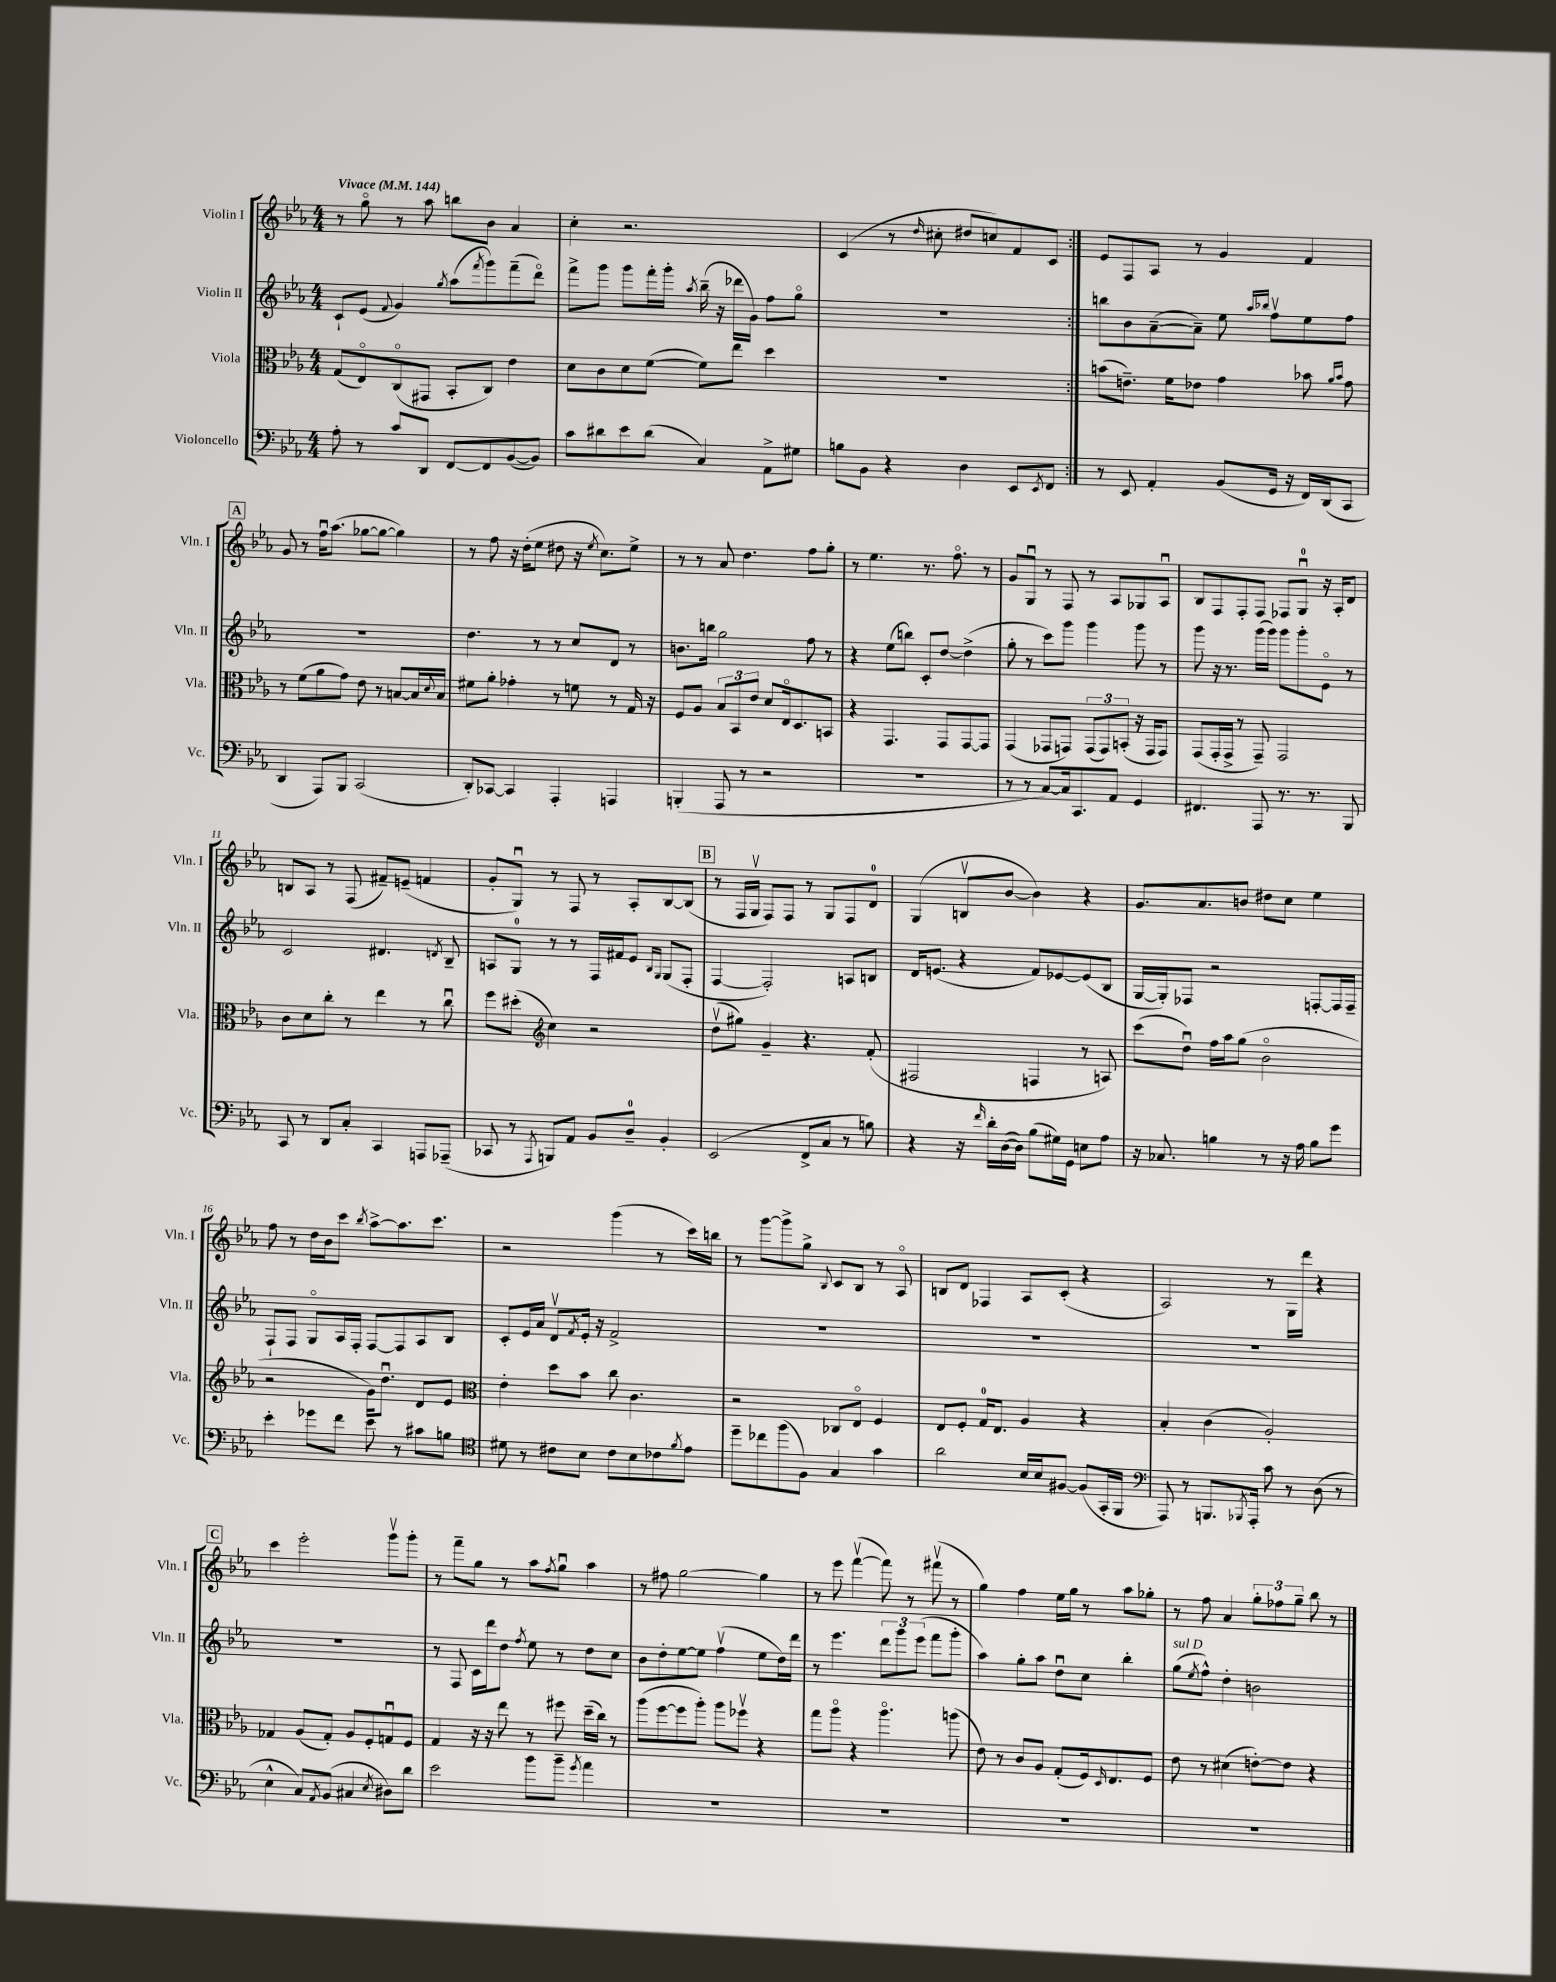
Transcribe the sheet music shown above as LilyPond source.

<<
\new StaffGroup <<
\new Staff = "s0" \with { instrumentName = "Violin I" shortInstrumentName = "Vln. I" } {
    \clef treble \key ees \major \numericTimeSignature \time 4/4 \tempo "Vivace" 4 = 144
    \repeat volta 2 { r8 g''8\flageolet r8 aes''8 b''8 bes'8 aes'4 |
    c''4-. r2. |
    c'4( r8 \grace { d''16 } cis''8-. dis''8 c''8) f'8 c'8 | }
    ees'8 f8 aes8 r8 g'4 f'4 |
    \mark \markup { \box "A" } g'8 r8 f''16\downbow aes''8.( ges''8~ ges''8~ ges''4) |
    r8 f''8 r16 d''16-.( ees''8 dis''8 r16 \acciaccatura { ees''8 } c''8.) ees''8-> |
    r8 r8 aes'8 d''4. f''8 g''8-. |
    r8 ees''4. r8. f''8.\flageolet r8 |
    g'8 g8\downbow r8 f8 r8 aes8 ges8 aes8\downbow |
    bes8 f8 f8-. f8 fes8 g8-0\downbow r16 aes16-. d'8 |
    b8 aes8 r8 f8( fis'8--) e'8--( f'4 |
    g'8-. g8\downbow) r8 f8 r8 aes8-. bes8~ bes8( |
    \mark \markup { \box "B" } r8 f16 g16\upbow f8) f8 r8 g8 f8 d'8-0 |
    g4( b8\upbow bes'8~ bes'4) r4 |
    g'8. aes'8. b'8 dis''8 c''8 ees''4 |
    f''8 r8 d''16 bes'16 c'''8 \acciaccatura { bes''8 } aes''8~-> aes''8. c'''8. |
    r2 g'''4( r8 c'''16) b''16 |
    r8 g'''8~ g'''8-> g''8-> \appoggiatura { bes8 } c'8 bes8 r8 aes8\flageolet |
    b8 d'8 fes4 aes8 c'8-.( r4 |
    aes2) r8 g16 d'''16 r4 |
    \mark \markup { \box "C" } c'''4 ees'''2-. g'''8\upbow g'''8-. |
    r8 f'''8-- g''8 r8 aes''8 \acciaccatura { f''8 } g''8\downbow aes''4 |
    r8 fis''8 g''2~ g''4 |
    r8 ees'''8 f'''4~\upbow( f'''8) r8 fis'''8\upbow( r8 |
    g''4) f''4 ees''16 g''16 r8 aes''8 ges''8-. |
    r8 f''8 aes'4 \tuplet 3/2 { g''8-. fes''8 g''8-- } bes''8 r8 \bar "|." |
}
\new Staff = "s1" \with { instrumentName = "Violin II" shortInstrumentName = "Vln. II" } {
    \clef treble \key ees \major \numericTimeSignature \time 4/4
    \repeat volta 2 { c'8-! ees'8( \appoggiatura { f'8 } g'4) \acciaccatura { g''8 } aes''8( \acciaccatura { f'''8 } g'''8) f'''8--( d'''8\flageolet) |
    f'''8-> g'''8 g'''8 f'''16-. g'''16-. \acciaccatura { aes''8 } bes''16--( r16 des'''16 g'16) f''8 g''8\flageolet |
    R1 | }
    b''8 bes'8 aes'8~--( aes'8--) ees''8 \grace { aes''16 bes''16 } f''8\upbow ees''8 f''8 |
    \mark \markup { \box "A" } R1 |
    d''4. r8 r8 c''8 d'8 r8 |
    b'8. b''16 g''2 f''8 r8 |
    r4 ees''8( b''8) c'8-. d''8~ d''4->( |
    g''8-. r8 c'''8) g'''8 g'''4 g'''8 r8 |
    g'''8 r16 r8. g'''16( g'''16) g'''8 g'''8-. ees'8\flageolet r8 |
    c'2 dis'4. \acciaccatura { d'8 } bes8-- |
    a8 g8-0 r8 r8 f16 fis'16 ees'8 \grace { bes16 g16 } g8( f8-. |
    \mark \markup { \box "B" } f4~ f2-.) a8 b8 |
    d'16 e'8.( r4 f'8) ees'8~ ees'8( bes8 |
    g16~ g16-.) fes8 r2 f8~-. f16 f16-- |
    f8-! f8 g8\flageolet aes16 f16-. f8~ f8 aes8 bes8 |
    c'8-. ees'16 aes'16 d'8\upbow \acciaccatura { f'8 } ees'16-. r16 f'2-> |
    R1 |
    R1 |
    R1 |
    \mark \markup { \box "C" } R1 |
    r8 f8 c'16 d'''16 d''8 \acciaccatura { f''8 } ees''8 r8 d''8 c''8 |
    bes'8 d''8-. ees''8~ ees''8 f''4\upbow( ees''8 d''16) d'''16 |
    r8 ees'''4. \tuplet 3/2 { d'''8 g'''8 ees'''8( } f'''8 g'''8-. |
    aes''4) g''8-. aes''8 d''8\downbow c''8 bes''4-. |
    g''8^\markup { \italic "sul D" }( \acciaccatura { ees''8 } f''8-^) d''4-. b'2 \bar "|." |
}
\new Staff = "s2" \with { instrumentName = "Viola" shortInstrumentName = "Vla." } {
    \clef alto \key ees \major \numericTimeSignature \time 4/4
    \repeat volta 2 { g8( ees8\flageolet) c8\flageolet( gis,8 bes,8-. c8) ees'4 |
    d'8 c'8 d'8 f'8~( f'8) ees''8 d''4 |
    R1 | }
    b'8( e'8.--) f'16 ees'8 g'4 bes'8 \grace { aes'16 bes'16 } g'8 |
    \mark \markup { \box "A" } r8 f'8( aes'8 g'8) ees'8 r8 b8~ b16 \appoggiatura { d'8 } b16 |
    fis'8 aes'8-. ges'4-. r8 f'8 r8 g16 r16 |
    f8 aes8 \tuplet 3/2 { bes8 bes,8 ees'8 } d'8 ees16\flageolet d8. b,8 |
    r4 g,4. g,8 g,8~ g,8 |
    g,4( ges,8 g,8) \tuplet 3/2 { g,8( g,8) b,8-.( } r16 g,16 g,8) |
    g,8( g,16-. g,16-> r8 g,8--) g,2 |
    c'8 d'8 c''8-. r8 ees''4 r8 c''8\downbow |
    f''8 dis''8-.( \clef treble c''4) r2 |
    \mark \markup { \box "B" } d''8\upbow( gis''8) g'4-- r4. f'8-.( |
    fis2 f4 r8 a8) |
    c'''8( d''8\downbow) f''16 aes''16 g''8( bes'2\flageolet |
    r2 g'16) d''8.\downbow d'8 ees'8 |
    \clef alto ees'4-. d''8 bes'8 c''8 c'4. |
    r2 ces8 ees8\flageolet f4 |
    ees8 f8-. g16-0 ees8. aes4 r4 |
    bes4-. c'4( aes2-.) |
    \mark \markup { \box "C" } ges4 aes8( ges8-.) aes8 f8-. g8\downbow f8 |
    g4 r16 r16 ees''8 r8 fis''8 d''16--( c''16) r8 |
    aes''8( f''8~ f''8 aes''8-.) aes''8 fes''8\upbow r4 |
    g''8 aes''8\flageolet r4 aes''4.\flageolet a''8( |
    ees'8) r8 c'8 aes8 g8-.( f16) \grace { d16 } ees8. f8 |
    ees'8 r8 dis'4( e'8~-.) e'8 r4 \bar "|." |
}
\new Staff = "s3" \with { instrumentName = "Violoncello" shortInstrumentName = "Vc." } {
    \clef bass \key ees \major \numericTimeSignature \time 4/4
    \repeat volta 2 { aes8-. r8 c'8 d,8 f,8~ f,8 bes,8~( bes,8) |
    c'8 dis'8 ees'8 dis'8( c4) aes,8-> gis8 |
    b8 bes,8 r4 d4 ees,8 \acciaccatura { ees,8 } f,8 | }
    r8 ees,8 aes,4-. bes,8( g,16 r16 f,16) d,16( c,8 |
    \mark \markup { \box "A" } d,4 aes,,8) bes,,8 c,2( |
    d,8-.) ces,8~ ces,4 aes,,4-. a,,4 |
    b,,4-.( aes,,8 r8 r2 |
    R1 |
    r8 r8 c8~) c16 c,8. aes,8 g,4 |
    fis,4. aes,,8 r8. r8. bes,,8 |
    c,8 r8 d,8 c8-. c,4 a,,8 aes,,8--( |
    ces,8 r8 \acciaccatura { aes,,8 } b,,8) aes,8 bes,8 d8-0-- bes,4-. |
    \mark \markup { \box "B" } ees,2( f,8-> c8 r8 b8) |
    r4 r16 \grace { f'16 } d'16-. d16~( d16) bes8( gis16) g,16 e8 aes8 |
    r16 ces8. b4 r8 r16 aes16 b8 g'8 |
    ees'4-. ges'8 f'8 ees'8 r8 cis'8 b8 |
    \clef tenor dis'8 r8 cis'8 bes8 cis'8 bes8 ces'8 \acciaccatura { f'8 } ees'8 |
    d''8-- ces''8 f''8( f8) g4 g'4 |
    aes'2 bes16 bes16 fis8~ fis8( g,16-. f,16 |
    \clef bass aes,,8) r8 b,,8. \acciaccatura { bes,,8 } aes,,16-. c'8 r8 d8( r8 |
    \mark \markup { \box "C" } ees4-^ c8) \acciaccatura { aes,8 } bes,8( cis4 \acciaccatura { ees8 } dis8) d'8 |
    ees'2 bes'8 bes'8-- \acciaccatura { g'8 } aes'4 |
    R1 |
    R1 |
    R1 |
    R1 \bar "|." |
}
>>
>>
